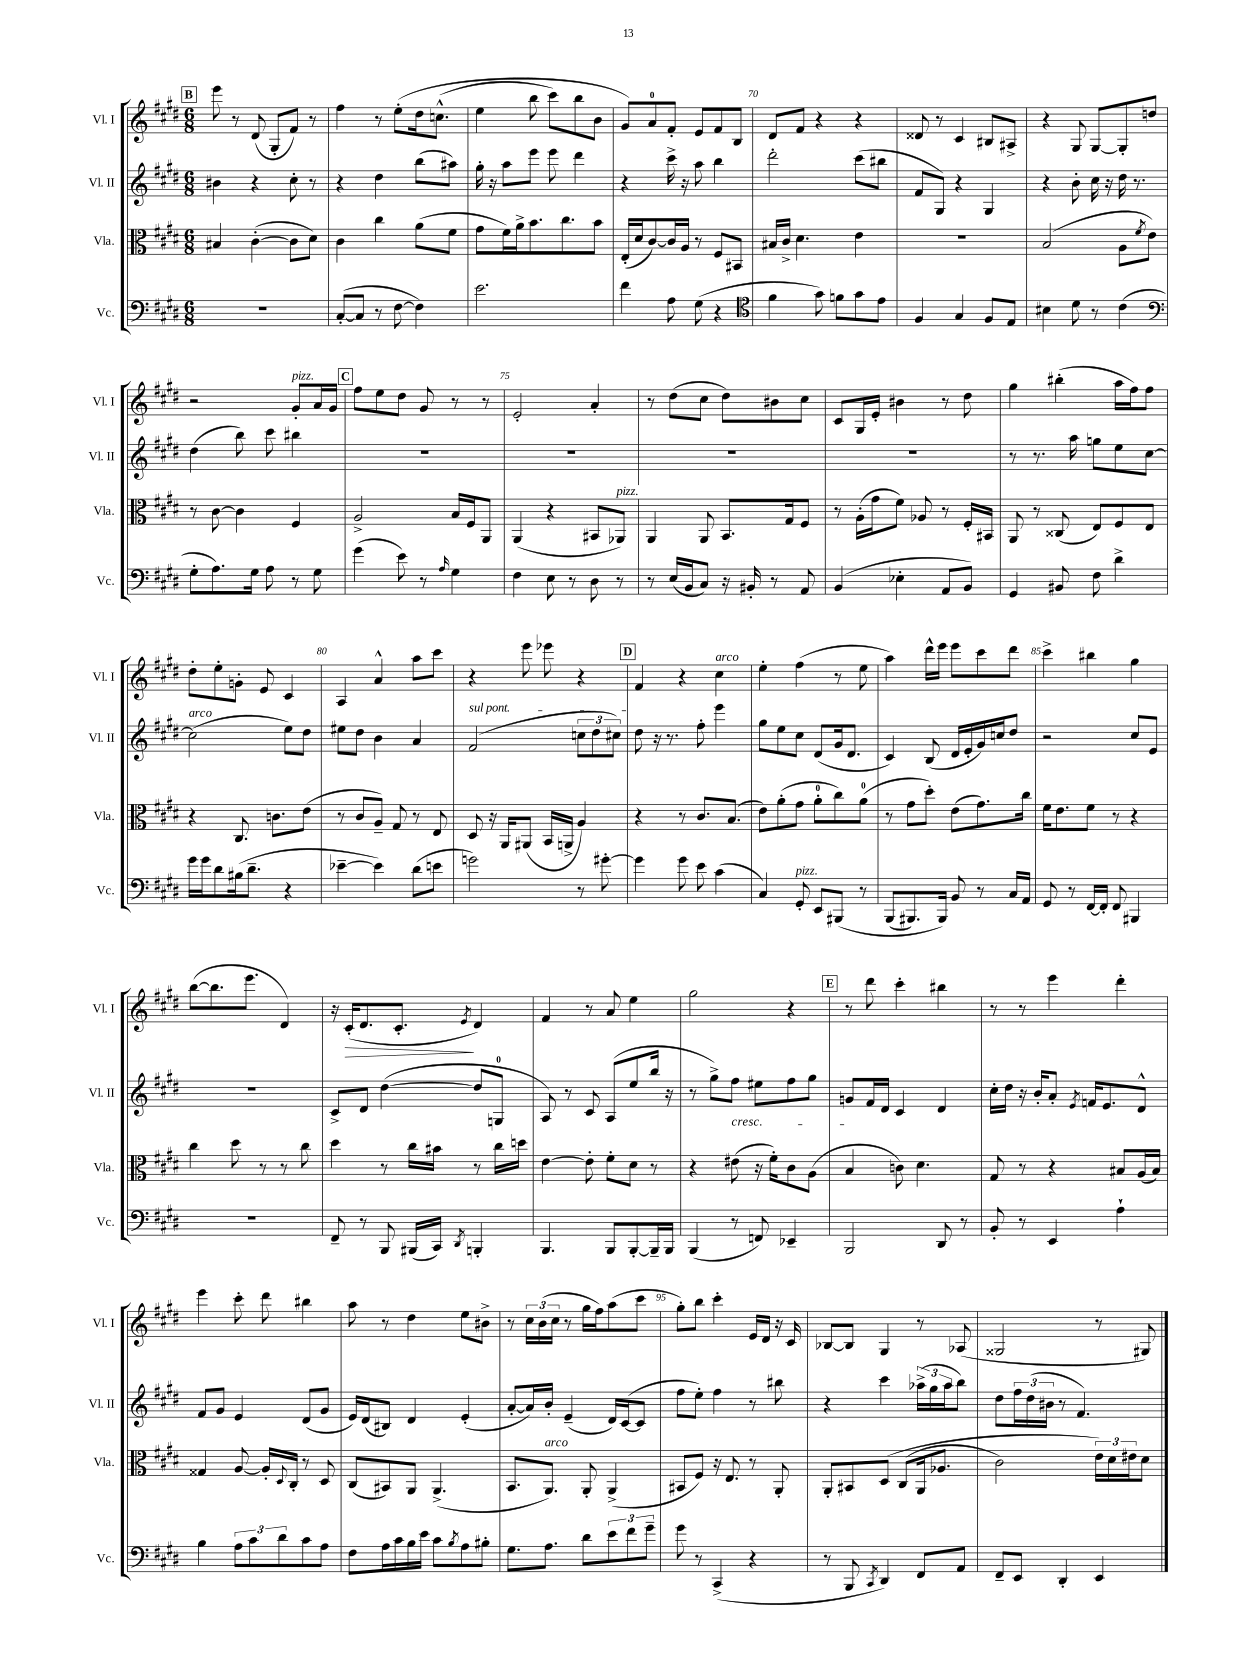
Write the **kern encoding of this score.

**kern	**kern	**kern	**kern	**dynam
*part4	*part3	*part2	*part1	*part1
*staff4	*staff3	*staff2	*staff1	*staff1
*I"Vc.	*I"Vla.	*I"Vl. II	*I"Vl. I	*
*I'Vc.	*I'Vla.	*I'Vl. II	*I'Vl. I	*
*clefF4	*clefC3	*clefG2	*clefG2	*
*k[f#c#g#d#]	*k[f#c#g#d#]	*k[f#c#g#d#]	*k[f#c#g#d#]	*
*M6/8	*M6/8	*M6/8	*M6/8	*
!!LO:REH:place=s1:t=B
=66	=66	=66	=66	=66
2.r	4B#X/	4b#X\	8eee\	.
.	.	.	8r	.
.	([4c#'\	4r	(8d#/	.
.	.	.	8G#'/L	.
.	8c#\L]	8cc#'\	8f#/J)	.
.	8d#\J)	8r	8r	.
=67	=67	=67	=67	=67
([8C#'/L	4c#\	4r	4ff#\	.
8C#/J]	.	.	.	.
8r	4cc#\	4dd#\	8r	.
[8F#\	.	.	(8ee'\L	.
4F#\])	(8a\L	(8bb\L	16dd#\k	.
.	.	.	(8.ccn^^\J	.
.	8f#\J	8aa#X\J)	.	.
=68	=68	=68	=68	=68
2.e\	8g#\L	16gg#'\	4ee\	.
.	.	16r	.	.
.	16f#\L)	8aa\L	.	.
.	16a^\J	.	.	.
.	8.b\	8eee\J	8bb\	.
.	.	8eee\	8ccc#\L)	.
.	8.cc#\	.	.	.
.	.	4ddd#\	8bb\	.
.	8b\J	.	8b\J	.
=69	=69	=69	=69	=69
4f#\	(16E'/LL	4r	8g#/L)	.
.	16d#/J	.	.	.
.	[8c#/)	.	8a/	.
8A\	16c#/L]	16ccc#^\	8f#'/J	.
.	16A/JJ	16r	.	.
(8G#\	8r	8aa\	8e/L	.
4r	8F#/L	4bb\	8f#/	.
.	8BB#X/J	.	8B/J	.
=70	=70	=70	=70	=70
*clefC4	*	*	*	*
4f#\	16B#X/LL	2ddd#'\	8d#/L	.
.	16c#^/JJ	.	.	.
.	4.d#\	.	8f#/J	.
8g#\)	.	.	4r	.
8fn\L	.	.	.	.
8g#\	4e\	(8ccc#\L	4r	.
8e\J	.	8bb#X\J	.	.
=71	=71	=71	=71	=71
4F#/	2.r	8f#/L	8d##X/	.
.	.	8G#/J)	8r	.
4G#/	.	4r	4c#/	.
8F#/L	.	4G#/	8B#X/L	.
8E/J	.	.	8A#X^/J	.
=72	=72	=72	=72	=72
4B#X\	(2B/	4r	4r	.
8d#\	.	8b'\	8G#/	.
8r	.	16cc#\	[8G#/L	.
.	.	16r	.	.
(4c#\	8A\L	16dd#\	8G#'/]	.
.	.	8.r	.	.
.	8qf#/	.	.	.
.	8e\J)	.	8ddn/J	.
!!LO:LB:g=z
=73	=73	=73	=73	=73
*clefF4	*	*	*	*
8G#'\L	8r	(4dd#\	2r	.
8.A\)	[8c#\	.	.	.
.	4c#\]	8bb\)	.	.
16G#\Jk	.	.	.	.
8A\	.	8ccc#\	.	.
!	!	!	!LO:TX:a:i:t=pizz.	!
8r	4F#/	4bb#X\	8g#'/L	.
8G#\	.	.	16a/L	.
.	.	.	16g#/JJ	.
!!LO:REH:place=s1:t=C
=74	=74	=74	=74	=74
(4g#\	2A^/	2.r	8ff#\L	.
.	.	.	8ee\	.
8e\)	.	.	8dd#\J	.
8r	.	.	8g#/	.
16qqA/	.	.	.	.
4G#\	16B/LL	.	8r	.
.	16F#/J	.	.	.
.	8AA/J	.	8r	.
=75	=75	=75	=75	=75
4F#\	(4AA/	2.r	2e'/	.
8E\	4r	.	.	.
8r	.	.	.	.
8D#\	8BB#X/L	.	4a'/	.
!	!LO:TX:a:i:t=pizz.	!	!	!
8r	8AA-X/J)	.	.	.
=76	=76	=76	=76	=76
8r	4AA/	2.r	8r	.
(16E/LL	.	.	(8dd#\L	.
16BB/J	.	.	.	.
8C#/J)	8AA/	.	8cc#\J	.
16r	8.BB/L	.	8dd#\L)	.
16BB#X'/	.	.	.	.
8r	.	.	8b#X\	.
.	16G#/k	.	.	.
8AA/	8F#/J	.	8cc#\J	.
=77	=77	=77	=77	=77
(4BB/	8r	2.r	8c#/L	.
.	(16A'\LL	.	16G#/L	.
.	16g#\J	.	16e'/JJ	.
4E-X'\	8f#\J)	.	4b#X\	.
.	8A-X/	.	.	.
8AA/L	8r	.	8r	.
8BB/J)	16F#'/LL	.	8dd#\	.
.	16BB#X/JJ	.	.	.
=78	=78	=78	=78	=78
4GG#/	8AA/	8r	4gg#\	.
.	8r	8.r	.	.
8BB#X/	(8C##X/	.	(4bb#X'\	.
.	.	16aa\	.	.
8F#\	8E/L)	8ggn\L	.	.
4d#^\	8F#/	8ee\	16aa\LL	.
.	.	.	16ff#\J)	.
.	8E/J	[8cc#\J	8ff#\J	.
!!LO:LB:g=z
=79	=79	=79	=79	=79
!	!	!LO:TX:a:i:t=arco	!	!
16g#\LL	4r	(2cc#\]	8dd#'\L	.
16g#\J	.	.	.	.
8d#\	.	.	8ee'\	.
(16B#X\k	8.C#/	.	8gn'\J	.
8.d#~\J	.	.	.	.
.	.	.	8e/	.
.	8.cn\L	.	.	.
4r	.	8ee\L)	4c#/	.
.	(8e\J	8dd#\J	.	.
=80	=80	=80	=80	=80
[4e-X~\	8r	8ee#X\L	4A/	.
.	8c#/L	8dd#\J	.	.
4e-\])	8A~/J)	4b\	4a^^/	.
.	8G#/	.	.	.
(8d#\L	8r	4a/	8aa\L	.
8en\J	8E/	.	8ccc#\J	.
=81	=81	=81	=81	=81
!	!	!LO:TX:a:i:t=sul pont.	!	!
2gn\)	8D#/	(2f#/	4r	.
.	16r	.	.	.
.	16AA/KL	.	.	.
.	(8AA#X/J	.	8eee\	.
.	16BB/LL	.	8eee-X\	.
.	16AAn^/JJ	.	.	.
8r	4A/)	12ccn\L	4r	.
.	.	12dd#\	.	.
[8g#X'\	.	.	.	.
.	.	12cc#X\J)	.	.
!!LO:REH:place=s1:t=D
=82	=82	=82	=82	=82
4g#\]	4r	8dd#\	4f#/	.
.	.	16r	.	.
.	.	8.r	.	.
8g#\	8r	.	4r	.
8e\	8.c#/L	8ff#'\	.	.
!	!	!	!LO:TX:a:i:t=arco	!
(4c#\	.	4eee\	4cc#\	.
.	(8.B/J	.	.	.
=83	=83	=83	=83	=83
4C#/)	8e\L)	8gg#\L	4ee'\	.
.	(8a'\	8ee\	.	.
!LO:TX:a:i:t=pizz.	!	!	!	!
8GG#'/	8g#\J	8cc#\J	(4ff#\	.
8EE/L	8a'\L	(8d#/L	.	.
(8BBB#X/J	8cc#\)	16g#/k	8r	.
.	.	8.d#/J	.	.
8r	(8a\J	.	8ee\	.
=84	=84	=84	=84	=84
(8BBB/L	8r	4c#/)	4aa\)	.
8.BBB#X/)	8g#\L	.	.	.
.	8dd#'\J)	(8B/	16ddd#^^\LL	.
16BBB#/Jk)	.	.	16eee\JJ	.
8BB/	(8e\L	16d#/LL	8eee\L	.
.	.	16e'/	.	.
8r	8.g#\)	16g#/)	8ccc#\	.
.	.	16ccn/J	.	.
16C#/LL	.	8dd#/J	8ddd#\J	.
16AA/JJ	16cc#\Jk	.	.	.
=85	=85	=85	=85	=85
8GG#/	16f#\KL	2r	4ccc#^\	.
.	8.e\	.	.	.
8r	.	.	.	.
[16FF#/LL	8f#\J	.	4bb#X\	.
16FF#'/JJ]	.	.	.	.
8FF#/	8r	.	.	.
4BBB#X/	4r	8cc#/L	4gg#\	.
.	.	8e/J	.	.
!!LO:LB:g=z
=86	=86	=86	=86	=86
2.r	4cc#\	2.r	([8bb\L	.
.	.	.	8.bb\]	.
.	8dd#\	.	.	.
.	.	.	8.eee\J	.
.	8r	.	.	.
.	8r	.	4d#/)	.
.	8cc#\	.	.	.
=87	=87	=87	=87	=87
8FF#~/	4dd#\	8c#^/L	16r	.
!	!	!	!	!LO:HP:b
.	.	.	(16c#'/KL	>
8r	.	8d#/J	8.d#/	.
8BBB/	8r	([4dd#\	.	.
.	.	.	8.c#'/J	.
(16BBB#X/LL	16cc#\LL	.	.	.
16CC#/JJ)	16b#X\JJ	.	.	.
8qDD#/	.	.	8qe/	.
4BBBn'/	8r	8dd#/L]	4d#/)	]
.	16cc#\LL	8Gn/J	.	.
.	16ddn\JJ	.	.	.
=88	=88	=88	=88	=88
4.BBB/	[4e\	8A/)	4f#/	.
.	.	8r	.	.
.	8e'\]	8c#/	8r	.
8BBB/L	8f#'\L	(8A/L	8a/	.
[8BBB'/	8d#\J	8ee/	4ee\	.
16BBB~/L]	8r	16bb/Jk	.	.
16BBB/JJ	.	16r	.	.
=89	=89	=89	=89	=89
(4BBB/	4r	8r	2gg#\	.
.	.	8gg#^\L)	.	.
!	!	!LO:TX:b:i:t=cresc.	!	!
8r	(8e#X\	8ff#\J	.	.
8FFn/)	16r	8ee#X\L	.	.
.	16f#'\KL)	.	.	.
4EE-X~/	8c#\	8ff#\	4r	.
.	(8A\J	8gg#\J	.	.
!!LO:REH:place=s1:t=E
=90	=90	=90	=90	=90
2BBB/	4B/	8gn/L	8r	.
.	.	16f#/L	8ddd#\	.
.	.	16d#/JJ	.	.
.	8cn\)	4c#/	4ccc#'\	.
.	4.d#\	.	.	.
8DD#/	.	4d#/	4bb#X\	.
8r	.	.	.	.
=91	=91	=91	=91	=91
8BB'/	8G#/	16cc#'\LL	8r	.
.	.	16dd#\JJ	.	.
8r	8r	16r	8r	.
.	.	16b'/KL	.	.
4EE/	4r	8a'/J	4eee\	.
.	.	8qe/	.	.
.	.	16fn/KL	.	.
.	.	8.e/	.	.
4A`\	8B#X/L	.	4ddd#'\	.
.	(16A/L	8d#^^/J	.	.
.	16B#/JJ)	.	.	.
!!LO:LB:g=z
=92	=92	=92	=92	=92
4B\	4G##X/	8f#/L	4eee\	.
.	.	8g#/J	.	.
12A\L	[8A/	4e/	8ccc#'\	.
12c#\	.	.	.	.
.	16A'/LL]	.	8ddd#\	.
12d#\	.	.	.	.
.	8qqD#/	.	.	.
.	16C#'/JJ	.	.	.
8c#\	8r	(8d#/L	4bb#X\	.
8A\J	8D#/	8g#/J	.	.
=93	=93	=93	=93	=93
8F#\L	(8C#/L	16e/LL)	8aa\	.
.	.	(16d#/J	.	.
16A\L	8BB#X/)	8B#X/J)	8r	.
16c#\	.	.	.	.
16B\	8AA/J	4d#/	4dd#\	.
16e\JJ	.	.	.	.
8c#\L	(4.AA^/	.	.	.
8qB/	.	.	.	.
8A\	.	(4e'/	8ee\L	.
8B#X'\J	.	.	8b#X^\J	.
=94	=94	=94	=94	=94
8.G#\L	8.BB/L	[8a'/L	8r	.
.	.	16a/L])	24cc#\LL	.
.	.	.	(24b\	.
!	!LO:TX:a:i:t=arco	!	!	!
8.A\J	8.AA/J)	16b'/JJ	.	.
.	.	.	24cc#\JJ	.
.	.	(4e~/	8r	.
8d#\L	8AA'/	.	16gg#\LL	.
.	.	.	16ff#\J)	.
12e\	(4AA^/	16d#/LL)	(8aa\	.
.	.	([16c#/J	.	.
12f#\	.	.	.	.
.	.	8c#/J]	8ccc#\J	.
12g#~\J	.	.	.	.
=95	=95	=95	=95	=95
8g#\	8BB#X/L	8ff#\L	8gg#'\L)	.
8r	8F#/J)	8ee'\J)	8bb\J	.
(4CC#^/	16r	4ff#\	4ccc#'\	.
.	8.E/	.	.	.
4r	8r	8r	16e/LL	.
.	.	.	16d#/JJ	.
.	8AA'/	8bb#X\	16r	.
.	.	.	16c#/	.
=96	=96	=96	=96	=96
8r	8AA'/L	4r	[8B-X/L	.
8BBB/	8BB#X/	.	8B-/J]	.
8qCC#/	.	.	.	.
4DD#/)	(8D#/J	4ccc#\	4G#/	.
.	(8C#/L	.	.	.
8FF#/L	16AA/k	(24aa-X^\LL	8r	.
.	.	24gg#\	.	.
.	8.A-X/J	.	.	.
.	.	24aa-\J	.	.
8AA/J	.	8bb\J)	(8A-X/	.
=97	=97	=97	=97	=97
8FF#~/L	2c#\)	8dd#\L	2G##X/	.
8EE/J	.	24ff#\L	.	.
.	.	(24dd#\	.	.
.	.	24b#X\JJ	.	.
4DD#'/	.	8r	.	.
.	.	4.f#/)	.	.
4EE/	24e\LL)	.	8r	.
.	24d#\	.	.	.
.	24e#X\J	.	.	.
.	8d#\J	.	8G#X/)	.
==	==	==	==	==
*-	*-	*-	*-	*-
